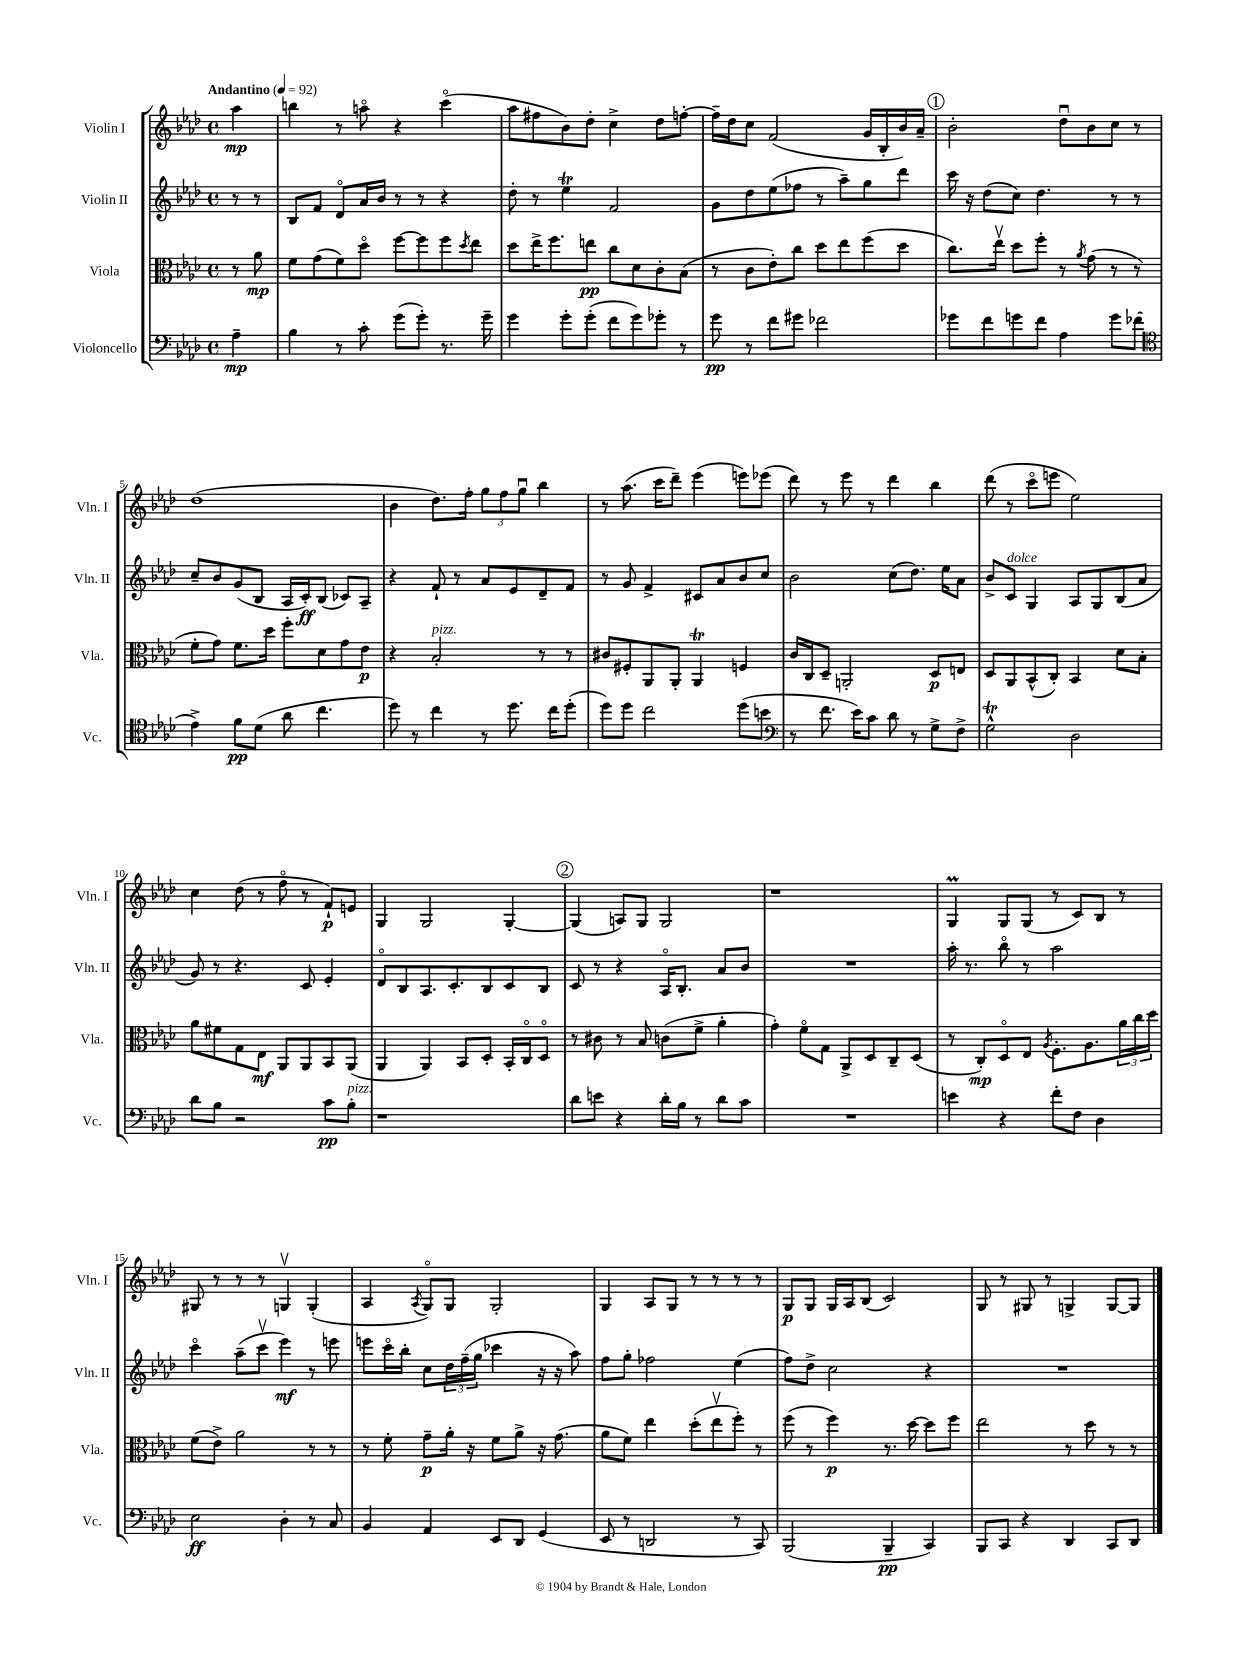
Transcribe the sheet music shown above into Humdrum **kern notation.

**kern	**kern	**kern	**kern
*staff4	*staff3	*staff2	*staff1
*clefF4	*clefC3	*clefG2	*clefG2
*k[b-e-a-d-]	*k[b-e-a-d-]	*k[b-e-a-d-]	*k[b-e-a-d-]
*M4/4	*M4/4	*M4/4	*M4/4
*met(c)	*met(c)	*met(c)	*met(c)
*MM92	*MM92	*MM92	*MM92
4A-~	8r	8r	4aa-
.	8a-	8r	.
=	=	=	=
4B-	8f	8B-	4bb
.	(8g	8f	.
8r	8f)	8d-o	8r
8c'	8dd-o	16a-	8aao
.	.	16b-	.
(8g	[8ff	8r	4r
8g')	8ff]	8r	.
8.r	8ff	4r	(4ccco
.	8qdd-	.	.
.	8ee-	.	.
16g~	.	.	.
=	=	=	=
4g	8dd-	8dd-'	8aa-
.	16ee-^	8r	8ff#
.	8.ff	.	.
8g'	.	4ee-	8b-)
(8g'	8ee	.	8dd-'
8f	8cc	2f	4cc^
8g)	8d-	.	.
8g-'	8c'	.	8dd-
8r	(8B-	.	[8ff'
=	=	=	=
8g	8r	8g	16ff~]
.	.	.	16dd-
8r	8c	8dd-	8cc
8f	8e-')	(8ee-	(2f
8g#	8cc	8ff-	.
2f-	8dd-	8r	.
.	8ee-	8aa-~)	.
.	(8ff	8gg	16g
.	.	.	16B-'
.	8dd-	8ddd-	16b-)
.	.	.	16a-~
=	=	=	=
8g-	8.cc)	16ccc	2b-'
.	.	16r	.
8f	.	(8dd-	.
.	16ee-v	.	.
8g	8dd-	8cc)	.
8f	8ff'	4.dd-	.
4A-	8r	.	8dd-u
.	8qa-	.	.
.	(8g	.	8b-
8g	8r	8r	8cc
(8f-	8r	8r	8r
=	=	=	=
*clefC4	*	*	*
4e-^)	8f'	8cc~	(1dd-
.	8g)	8b-	.
8f	8.f	(8g	.
(8d-	.	8B-	.
.	16dd-	.	.
8a-	8ff'	16A-	.
.	.	16c')	.
4.cc	8d-	(8B-	.
.	8g	8c-)	.
.	8e-	8A-~	.
=	=	=	=
8dd-)	4r	4r	4b-
8r	.	.	.
4cc	2B-'	8f`	8.dd-)
.	.	8r	.
.	.	.	16ff'
8r	.	8a-	12gg
.	.	.	12ff
8.dd-	.	8e-	.
.	.	.	12ggu
.	8r	8d-~	4bb-
16cc	.	.	.
(8dd-'	8r	8f	.
=	=	=	=
8dd-)	8c#	8r	8r
8dd-	8F#'	8g	(8.aa-
2cc	8AA-	4f^	.
.	.	.	16ccc
.	8AA-'	.	8ddd-~)
.	4AA-	8c#	(4eee-
.	.	8a-	.
(8dd-	4F	8b-	8eee)
8b	.	8cc	(8eee-
=	=	=	=
*clefF4	*	*	*
8r	16c	2b-	8ddd-)
.	16C	.	.
8.f	8D-~	.	8r
.	2AA'	.	8eee-
16e-)	.	.	.
8c	.	.	8r
8d-	.	(8cc	4ddd-
8r	.	8.dd-)	.
8G^	8D-	.	4bb-
.	.	16ee-	.
8F^	8E	8a-	.
=	=	=	=
2G^^	8D-	8b-^	(8ddd-
.	8AA-	8c	8r
.	(8BB-^^	4G	8ccco
.	8C')	.	8eee
2D-	4BB-	8A-	2ee-)
.	.	8G	.
.	8d-	(8B-	.
.	8B-'	8a-	.
=	=	=	=
8d-	8a-	8g)	4cc
8B-	8f#	8r	.
2r	8G	4.r	(8dd-
.	8E-	.	8r
.	8AA-	.	8ffo
.	8AA-	8c	8r
8c	8BB-	4e-'	8f`)
8B-'	(8AA-	.	8e
=	=	=	=
1r	4AA-	8d-o	4G
.	.	8B-	.
.	4AA-)	8.A-	2G
.	.	8.c'	.
.	8BB-	.	.
.	8D-'	8B-	.
.	16BB-'	8c	[4G'
.	16Co	.	.
.	8D-o	8B-	.
=	=	=	=
8d-	8r	8c	(4G]
8e	8c#	8r	.
4r	8r	4r	8A)
.	8B-	.	8G
16d-'	(8c	16A-o	2G
16B-	.	8.B-'	.
8r	8f^	.	.
8d-	4a-'	8a-	.
8c	.	8b-	.
=	=	=	=
1r	4g')	1r	1r
.	8fo	.	.
.	8G	.	.
.	8AA-^	.	.
.	8D-	.	.
.	8C~	.	.
.	(8D-	.	.
=	=	=	=
4e	8r	16aa-'	4G
.	.	8.r	.
.	8C')	.	.
4r	8D-o	8bb-o	8G
.	8E-	8r	(8G
.	8qA-	.	.
8f'	8.F'	2aa-	8r
8F	.	.	8c)
.	8.A-	.	.
4D-	.	.	8B-
.	24a-	.	8r
.	24cc	.	.
.	24dd-	.	.
=	=	=	=
2E-	(8f	4ccco	8G#
.	8e-^)	.	8r
.	2a-	(8aa-~	8r
.	.	8cccv	8r
4D-'	.	4eee-)	4Gv
8r	8r	8r	(4G'
8C	8r	8eee	.
=	=	=	=
4BB-	8r	8eee	4A-
.	8f'	16ccco	.
.	.	16bb-'	.
.	.	.	8qA-
4AA-	8g~	8cc	8Go)
.	16a-'	24dd-	8G
.	.	(24ff~	.
.	16r	.	.
.	.	24gg	.
8EE-	8f	4ccc-	2G'
8DD-	8a-^	.	.
(4GG	16r	16r	.
.	(8.g	16r	.
.	.	8aa-)	.
=	=	=	=
8EE-	8a-	8ff	4G
8r	8f)	8gg'	.
2DD	4ee-	2ff-	8A-
.	.	.	8G
.	(8dd-'	.	8r
.	8ee-v	.	8r
8r	8ff')	(4ee-	8r
8CC)	8r	.	8r
=	=	=	=
(2BBB-	(8ff	8ff)	8G
.	8r	8dd-^	8G
.	4ff)	2cc	16G
.	.	.	16A-
.	.	.	(8B-
4BBB-~	8.r	.	2c)
.	[16dd-	.	.
4CC)	8dd-]	4r	.
.	8ff	.	.
=	=	=	=
8BBB-	2ee-	1r	8G
8CC	.	.	8r
4r	.	.	8G#
.	.	.	8r
4DD-	8r	.	4G^
.	8dd-	.	.
8CC	8r	.	[8G
8DD-	8r	.	8G]
==	==	==	==
*-	*-	*-	*-
